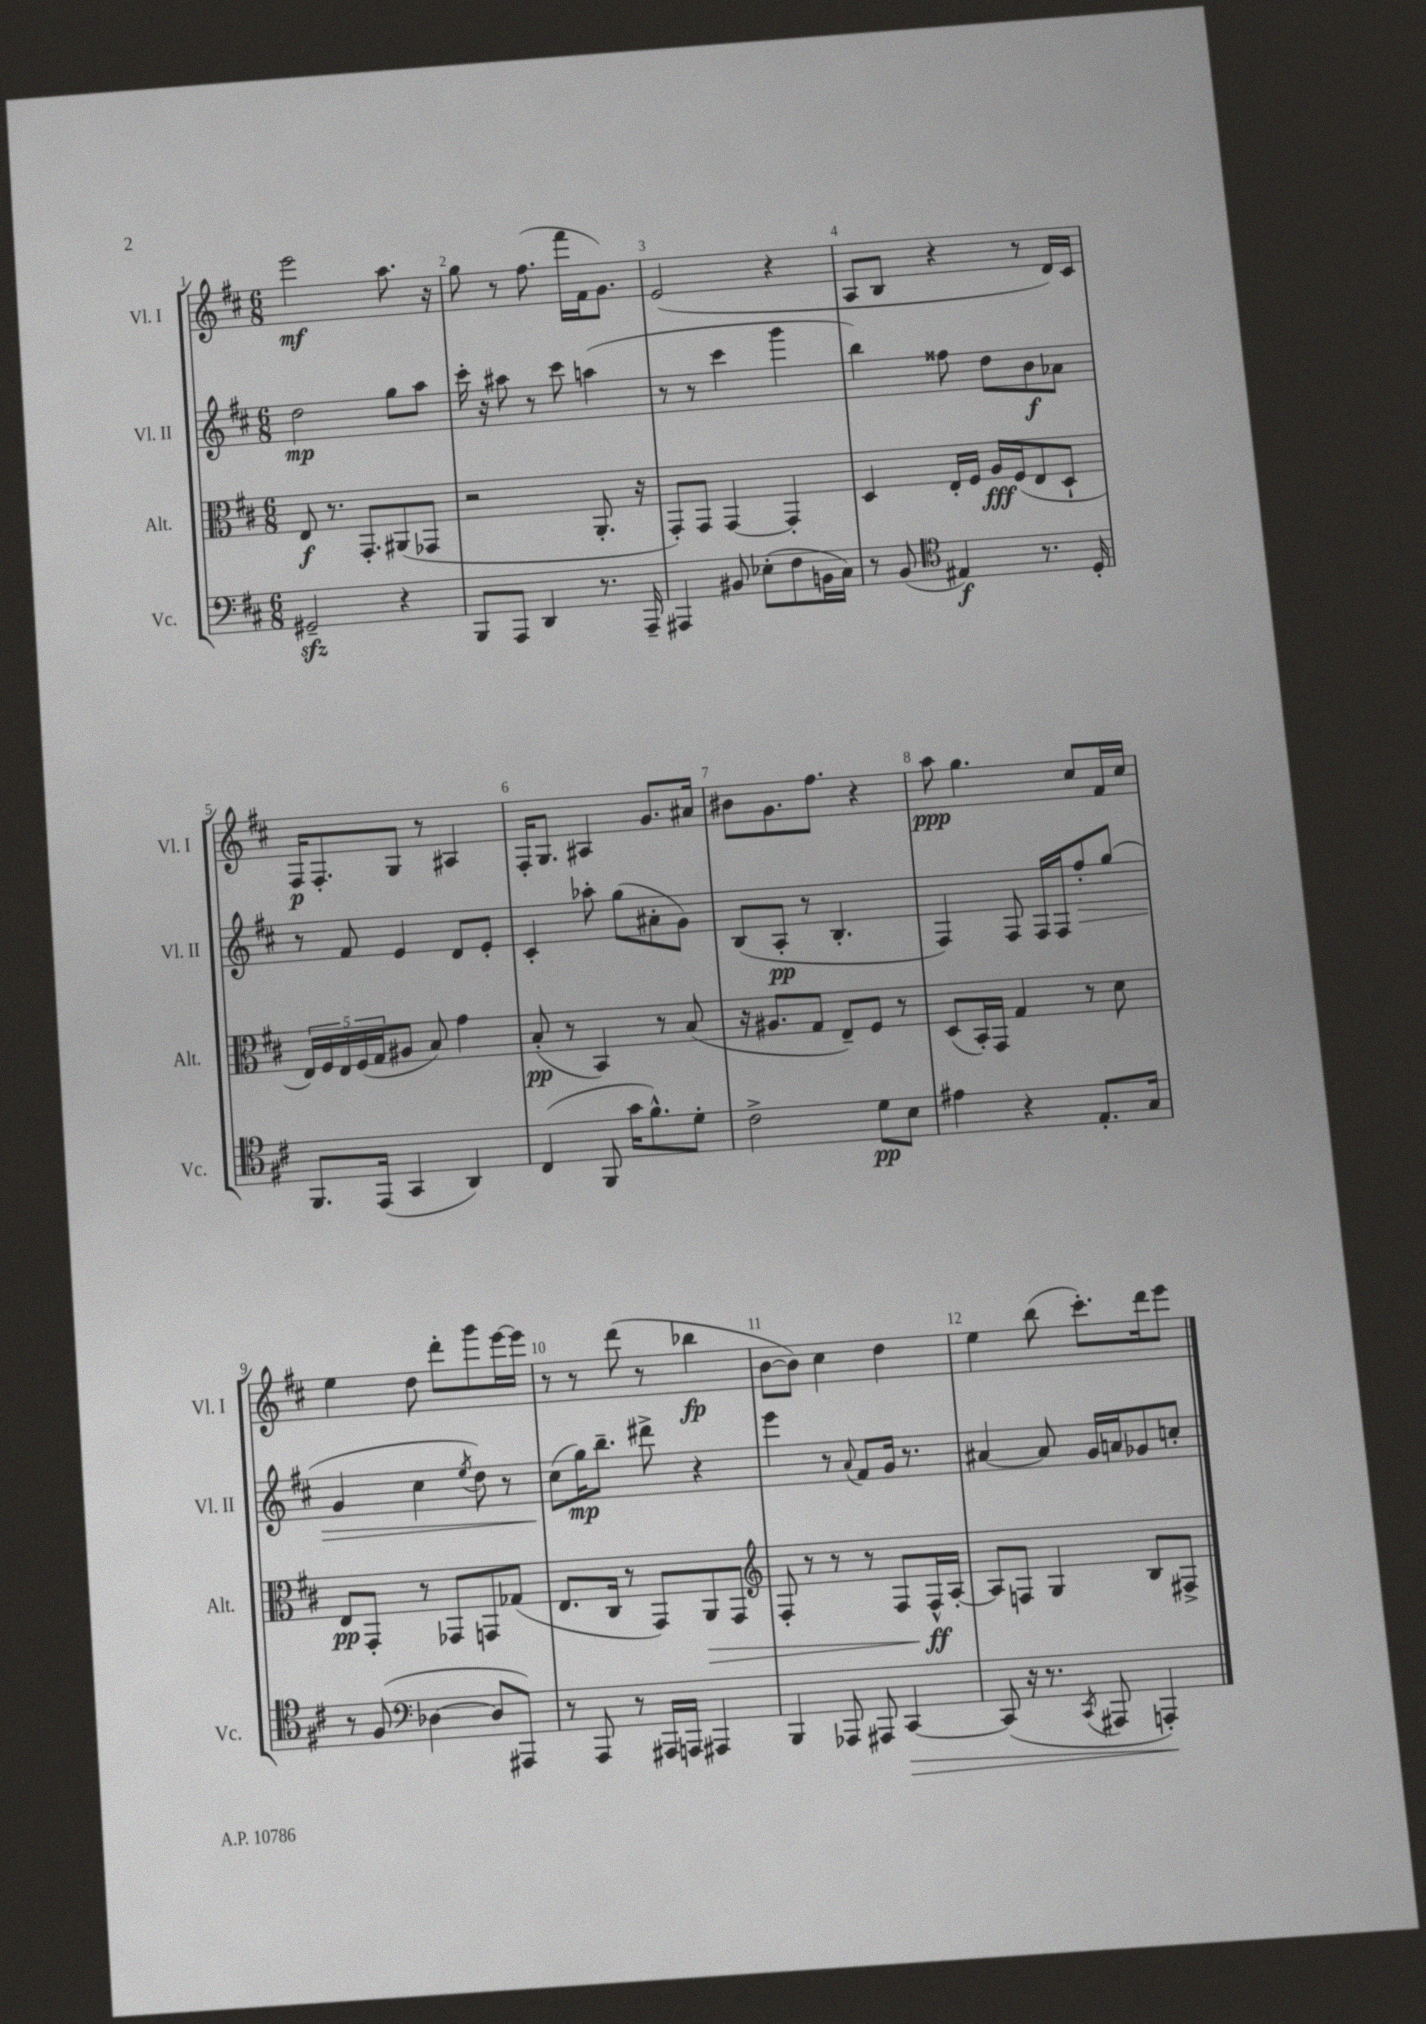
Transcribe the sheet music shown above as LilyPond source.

<<
\new StaffGroup <<
\new Staff = "s0" \with { instrumentName = "Vl. I" shortInstrumentName = "Vl. I" } {
    \clef treble \key d \major \numericTimeSignature \time 6/8
    e'''2\mf a''8. r16 |
    g''8 r8 fis''8.( fis'''16 fis'16 g'8.) |
    e'2( r4 |
    a8 b8 r4 r8 d'16) cis'16 |
    fis16\p fis8.-. g8 r8 ais4 |
    fis16-. g8. ais4 g'8. ais'16 |
    bis'8 g'8. fis''8. r4 |
    a''8\ppp g''4. cis''8 fis'16 cis''16 |
    e''4 d''8 d'''8-. g'''8 e'''16~ e'''16 |
    r8 r8 d'''8( r8 bes''4\fp |
    b'8~ b'8) cis''4 d''4 |
    e''4 b''8( cis'''8.-.) d'''16 e'''8 \bar "|." |
}
\new Staff = "s1" \with { instrumentName = "Vl. II" shortInstrumentName = "Vl. II" } {
    \clef treble \key d \major \numericTimeSignature \time 6/8
    d''2\mp g''8 a''8 |
    cis'''16-. r16 ais''8 r8 cis'''8 a''4( |
    r8 r8 cis'''4 g'''4 |
    b''4) fisis''8 d''8 b'8\f aes'8 |
    r8 fis'8 e'4 d'8 e'8-. |
    cis'4-. aes''8-. g''8( ais'8-. g'8) |
    b8( a8-.\pp r8 b4.-. |
    fis4) fis8 fis16 fis16 fis''8-.\> g''8( |
    g'4 cis''4 \acciaccatura { e''8 } d''8) r8 |
    cis''8\!( g''16\mp) b''8.-- dis'''8-> r4 |
    e'''4 r8 \appoggiatura { a'8 } fis'8 g'16 r8. |
    ais'4~ ais'8 g'16 a'16 ges'8 c''8-. \bar "|." |
}
\new Staff = "s2" \with { instrumentName = "Alt." shortInstrumentName = "Alt." } {
    \clef alto \key d \major \numericTimeSignature \time 6/8
    e8\f r8. g,8.-. ais,8( ges,8 |
    r2 a,8.-. r16 |
    g,8-.) g,8 g,4~ g,4-. |
    d4 e16-. fis16 a16\fff fis16( e8 d8-! |
    \tuplet 5/4 { e16) fis16 e16 fis16( g16 } ais8 b8) g'4 |
    b8-.\pp( r8 b,4) r8 b8( |
    r16 ais8. g8 e8--) fis8 r8 |
    d8( b,16-.) g,16 g4 r8 d'8 |
    e8\pp g,8-. r8 ges,8 g,8 ges8( |
    e8. cis16 r8 g,8) a,8\> g,8 |
    \clef treble fis8-. r8 r8 r8 fis8 fis16-^\ff\! a16~-. |
    a8 f8 g4 b8 fis8-> \bar "|." |
}
\new Staff = "s3" \with { instrumentName = "Vc." shortInstrumentName = "Vc." } {
    \clef bass \key d \major \numericTimeSignature \time 6/8
    gis,2--\sfz r4 |
    b,,8 a,,8 d,4 r8. a,,16-- |
    ais,,4 bis,8 ees8-.( fis8 b,16 cis16) |
    r8 b,8( \clef tenor eis4\f) r8. d16-. |
    fis,8. e,16( g,4 a,4) |
    cis4( fis,8 g'16 fis'8.-^) d'8-. |
    cis'2-> d'8\pp b8 |
    eis'4 r4 e8.-. g16 |
    r8 fis8( \clef bass des4~ des8 ais,,8) |
    r8 a,,8 r8 ais,,16 a,,16 ais,,4 |
    b,,4 aes,,8 ais,,8 cis,4~\> |
    cis,8( r16 r8. \acciaccatura { cis,8 } ais,,8 a,,4-.\!) \bar "|." |
}
>>
>>
\layout { \context { \Score \override BarNumber.break-visibility = ##(#f #t #t) barNumberVisibility = #all-bar-numbers-visible } }
